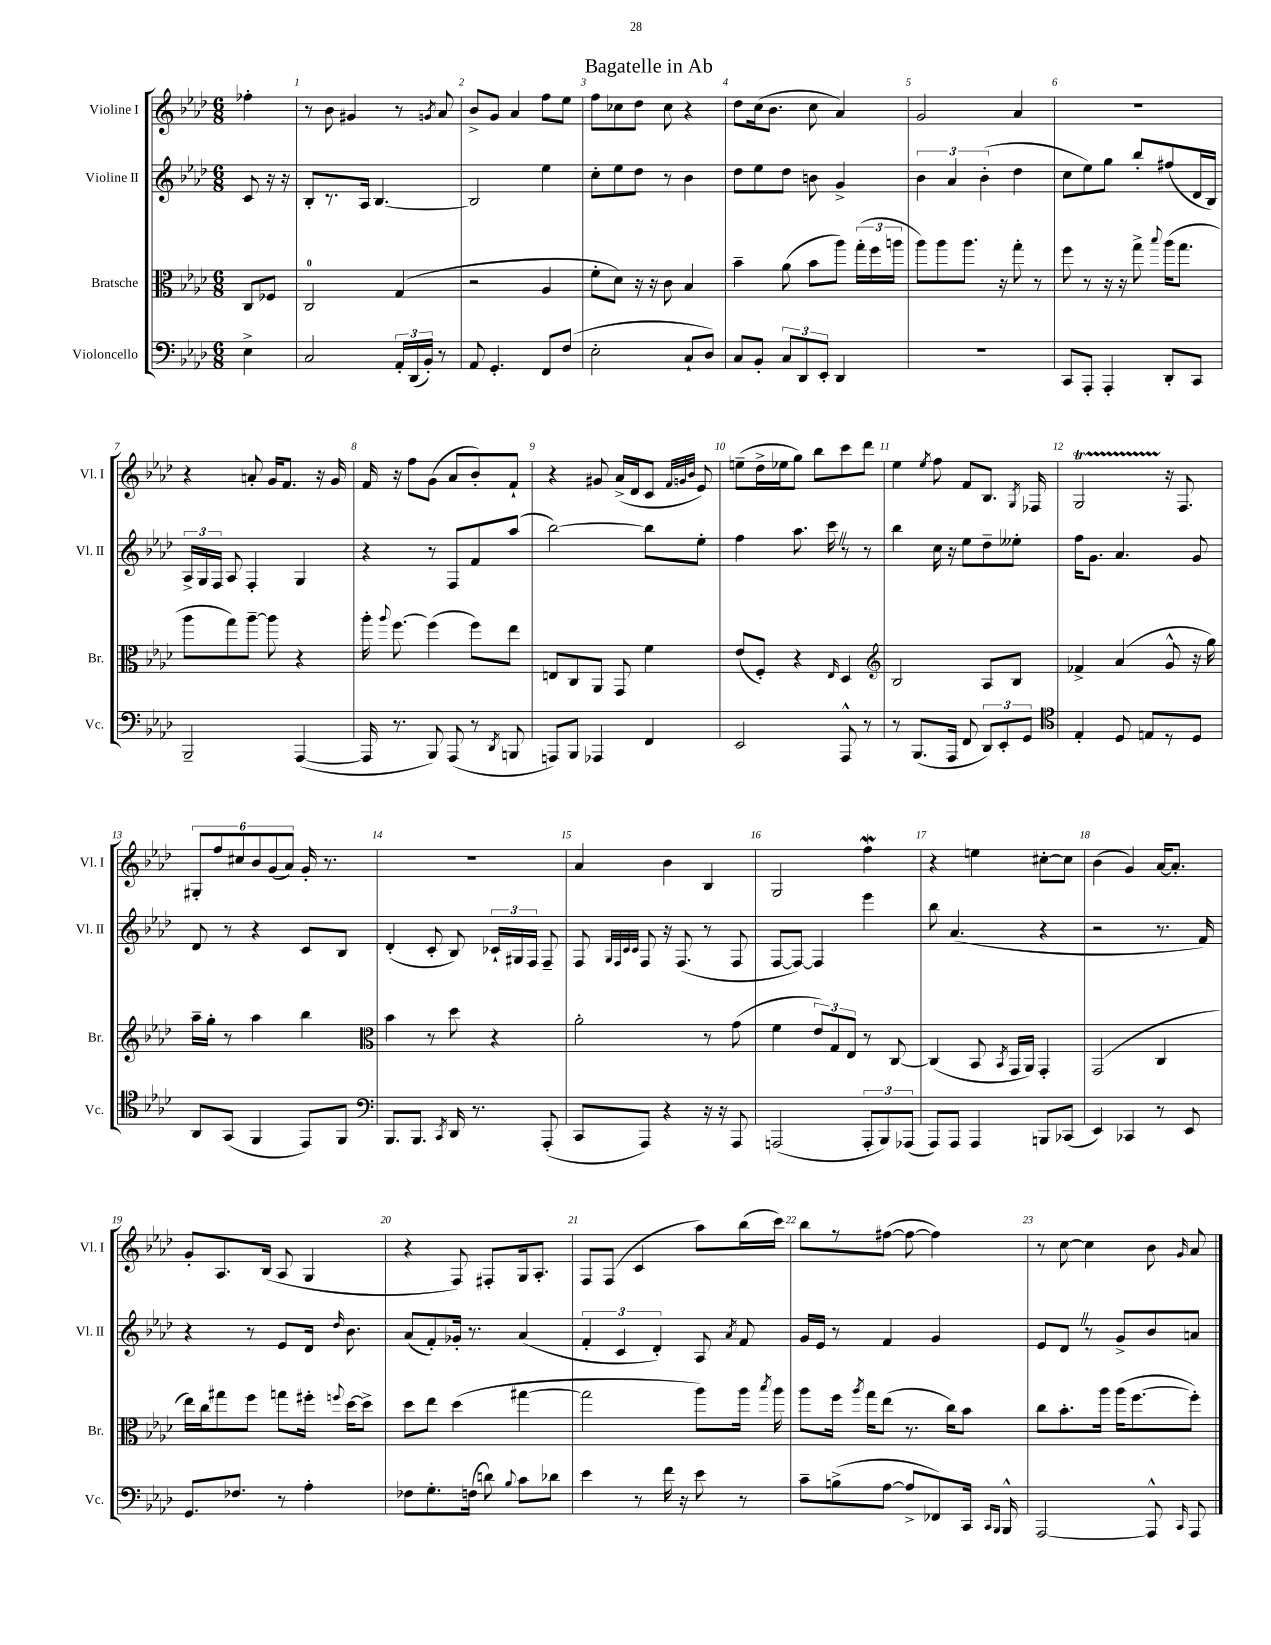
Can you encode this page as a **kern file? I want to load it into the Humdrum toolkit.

**kern	**kern	**kern	**kern
*part4	*part3	*part2	*part1
*staff4	*staff3	*staff2	*staff1
*I"Violoncello	*I"Bratsche	*I"Violine II	*I"Violine I
*I'Vc.	*I'Br.	*I'Vl. II	*I'Vl. I
*clefF4	*clefC3	*clefG2	*clefG2
*k[b-e-a-d-]	*k[b-e-a-d-]	*k[b-e-a-d-]	*k[b-e-a-d-]
*M6/8	*M6/8	*M6/8	*M6/8
=	=	=	=
4E-^\	8C/L	8c/	4ff-X'\
.	8F-X/J	16r	.
.	.	16r	.
=1	=1	=1	=1
2C/	2C/	8B-'/L	8r
.	.	8.r	8b-\
.	.	.	4g#X/
.	.	16A-/Jk	.
.	.	[4.B-/	.
24AA-'/LL	(4G/	.	8r
(24DD-/	.	.	.
24BB-'/JJ)	.	.	.
.	.	.	8qgn/
8r	.	.	8a-/
=2	=2	=2	=2
8AA-/	2r	2B-/]	8b-^/L
4.GG'/	.	.	8g/J
.	.	.	4a-/
8FF/L	4A-/	4ee-\	8ff\L
(8F/J	.	.	8ee-\J
=3	=3	=3	=3
2E-'\	8f'\L	8cc'\L	8ff\L
.	8d-\J)	8ee-\	8cc-X\
.	16r	8dd-\J	8dd-\J
.	16r	.	.
.	8c\	8r	8cc-\
8C`/L	4B-/	4b-\	4r
8D-/J)	.	.	.
=4	=4	=4	=4
8C/L	4b-~\	8dd-\L	8dd-\L
8BB-'/J	.	8ee-\	(16cc\k
.	.	.	8.b-\J
12C/L	(8a-\	8dd-\J	.
12DD-/	.	.	.
.	8b-\L	8bn\	8cc\
12EE-'/J	.	.	.
4DD-/	8aa-\J)	4g^/	4a-/)
.	(24gg'\LL	.	.
.	24ff\	.	.
.	24aan\JJ	.	.
=5	=5	=5	=5
2.r	8aa-\L)	6b-\	2g/
.	8aa-\	.	.
.	.	6a-/	.
.	8.aa-\J	.	.
.	.	(6b-'\	.
.	16r	.	.
.	8gg'\	4dd-\	4a-/
.	8r	.	.
=6	=6	=6	=6
8CC/L	8ff\	8cc\L	2.r
8AAA-'/J	8r	8ee-\)	.
4AAA-'/	16r	8gg\J	.
.	16r	.	.
.	8gg^\	8bb-'/L	.
.	8qqbb-/	.	.
8DD-'/L	(16aa-\KL	(8ff#X/	.
.	8.gg\J	.	.
8CC/J	.	16d-/L	.
.	.	16B-/JJ)	.
!!LO:LB:g=z
=7	=7	=7	=7
2BBB-~/	8aa-\L	24A-^/LL	4r
.	.	24G/	.
.	.	24F/JJ	.
.	8gg\)	8A-/	.
.	[8aa-~\J	4F'/	8an'/
.	8aa-\]	.	16g/KL
.	.	.	8.f/J
([4AAA-/	4r	4G/	.
.	.	.	16r
.	.	.	16g/
=8	=8	=8	=8
16AAA-/]	16aa-'\	4r	16f/
.	8qqaa-/	.	.
8.r	[8.ff\	.	16r
.	.	.	8ff\L
8BBB-/)	(4ff\]	8r	(8g\J
(8AAA-/	.	8F/L	8a-/L
8r	8ff\L)	8f/	8b-'/)
8qDD-/	.	.	.
8BBBn/	8ee-\J	(8aa-/J	8f`/J
=9	=9	=9	=9
8AAAn/L)	8En/L	[2bb-\)	4r
8BBB-/J	8C/	.	.
4AAA-X/	8AA-/J	.	8g#X/
.	8GG/	.	(16a-^/LL
.	.	.	16d-/J
4FF/	4f\	8bb-\L]	8c/J
.	.	.	32qqf/LLL
.	.	.	32qqgn/
.	.	.	32qqb-/JJJ
.	.	8ee-'\J	8e-/)
=10	=10	=10	=10
2EE-/	(8e-/L	4ff\	(8een~\L
.	8F'/J)	.	16dd-^\L
.	.	.	16ee-X\J
.	4r	8.aa-\	8gg\J)
.	.	.	8bb-\L
.	.	16cccZ\	.
.	16qqE-/	.	.
8AAA-^^/	4D-/	8r	8ccc\
8r	.	8r	8ddd-\J
=11	=11	=11	=11
*	*clefG2	*	*
8r	2B-/	4bb-\	4ee-\
(8.BBB-/L	.	.	.
.	.	.	8qee-/
.	.	16cc\	8ff\
16AAA-/Jk	.	16r	.
8FF/	.	8ee-\L	8f/L
12DD-/L)	8A-/L	8dd-~\	8.B-/J
12EE-'/	.	.	.
.	8B-/J	8ee--X'\J	.
12GG/J	.	.	.
.	.	.	8qG/
.	.	.	16F-X/
=12	=12	=12	=12
*clefC4	*	*	*
4E-'/	4f-X^/	16ff\KL	2Gt/
.	.	8.g\J	.
8D-/	(4a-/	4.a-/	.
8En/L	.	.	.
8r	8g^^/	.	16r
.	.	.	8.F/
8D-/J	16r	8g/	.
.	16gg\)	.	.
!!LO:LB:g=z
=13	=13	=13	=13
8AA-/L	16aa-~\LL	8d-/	12G#X'/L
.	16gg'\JJ	.	.
.	.	.	12ff/
(8GG/J	8r	8r	.
.	.	.	12cc#X/
4FF/	4aa-\	4r	12b-/
.	.	.	(12g/
.	.	.	12a-/J)
8EE-/L)	4bb-\	8c/L	16g'/
.	.	.	8.r
8FF/J	.	8B-/J	.
=14	=14	=14	=14
*clefF4	*clefC3	*	*
8.BBB-/L	4b-\	(4d-'/	2.r
8.BBB-/J	.	.	.
.	8r	8c'/	.
8qCC/	.	.	.
16DD-/	8dd-\	8B-/)	.
8.r	.	.	.
.	4r	24c-X`/LL	.
.	.	24G#X/	.
.	.	24F/JJ	.
(8AAA-'/	.	8F~/	.
=15	=15	=15	=15
8CC/L	2a-'\	8F/	4a-/
.	.	32qqG/LLL	.
.	.	32qqF/	.
.	.	32qqc/	.
.	.	32qqc/JJJ	.
8AAA-/J)	.	8F/	.
4r	.	16r	4b-\
.	.	(8.F/	.
16r	8r	8r	4B-/
16r	.	.	.
8AAA-/	(8g\	8F/	.
=16	=16	=16	=16
(2AAAn/	4f\	[8F/L	2G/
.	.	8F/J_)	.
.	12e-/L)	4F/]	.
.	12G/	.	.
.	12E-/J	.	.
12AAA'/L	8r	4eee-\	4ffW\
12BBB-/)	.	.	.
.	[8C/	.	.
(12AAA-X/J	.	.	.
=17	=17	=17	=17
8AAA-/L)	(4C/]	8bb-\	4r
8AAA-/J	.	(4.a-/	.
4AAA-/	8BB-/	.	4een\
.	8qBB-/	.	.
.	16GG/LL	.	.
.	16AA-/JJ)	.	.
8BBBn/L	4GG'/	4r	[8cc#X'\L
(8CC-X/J	.	.	8cc#\J]
=18	=18	=18	=18
4EE-/)	(2GG/	2r	(4b-\
4CC-X/	.	.	4g/)
8r	4C/	8.r	[16a-/KL
.	.	.	8.a-'/J]
8EE-/	.	.	.
.	.	16f/)	.
!!LO:LB:g=z
=19	=19	=19	=19
8.GG/L	16ee-\LL)	4r	8g'/L
.	16cc\J	.	.
.	8gg#X\	.	8.A-/
8.F-X/J	.	.	.
.	8ff\J	8r	.
.	.	.	(16B-/Jk
8r	8ggn\L	8e-/L	8A-/
4A-'\	16ff#X'\Jk	16d-/Jk	4G/
.	8qqffn/	16qqdd-/	.
.	[16dd-\KL	8.b-\	.
.	8dd-^\J]	.	.
=20	=20	=20	=20
8F-X\L	8dd-\L	(8a-/L	4r
8.G'\	8ee-\J	8f'/)	.
.	(4dd-\	16g-X'/Jk	8F/)
(16Fn\Jk	.	8.r	.
8dn\)	.	.	8F#X'/L
8qqB-/	.	.	.
8c\L	[4gg#X\	(4a-/	16G/k
.	.	.	8.A-'/J
8d-X\J	.	.	.
=21	=21	=21	=21
4e-\	2gg#\]	6f'/	8F/L
.	.	.	(8F/J
.	.	6c/	.
8r	.	.	4c/
.	.	6d-'/)	.
16f\	.	.	.
16r	.	.	.
8e-\	8aa-\L)	8A-/	8aa-\L)
.	.	8qa-/	.
8r	16aa-\Jk	8f/	(16bb-\L
.	8qbb-/	.	.
.	16aa-\	.	16ccc\JJ)
=22	=22	=22	=22
8c~\L	8aa-\L	16g/LL	8bb-\L
.	.	16e-/JJ	.
(8Bn^\	16ff\Jk	8r	8r
.	8qaa-/	.	.
.	16gg\KL	.	.
[8A-\J	(8ee-\J	4f/	([8ff#X\J
8A-^/L]	8.r	.	8ff#\_
8FF-X/)	.	4g/	4ff#\])
.	16cc\KL)	.	.
16CC/Jk	8b-\J	.	.
16qqCC/LL	.	.	.
16qqBBB-/JJ	.	.	.
16BBB-^^/	.	.	.
=23	=23	=23	=23
[2AAA-/	8cc\L	8e-/L	8r
.	8.b-'\	8d-Z/J	[8cc\
.	.	8r	4cc\]
.	16aa-\Jk	.	.
.	(16aa-\KL	8g^/L	.
.	[8.ff\	.	.
8AAA-^^/]	.	8b-/	8b-\
16qqCC/	.	.	16qqg/
8AAA-/	8ff'\J])	8an/J	8a-/
==	==	==	==
*-	*-	*-	*-
